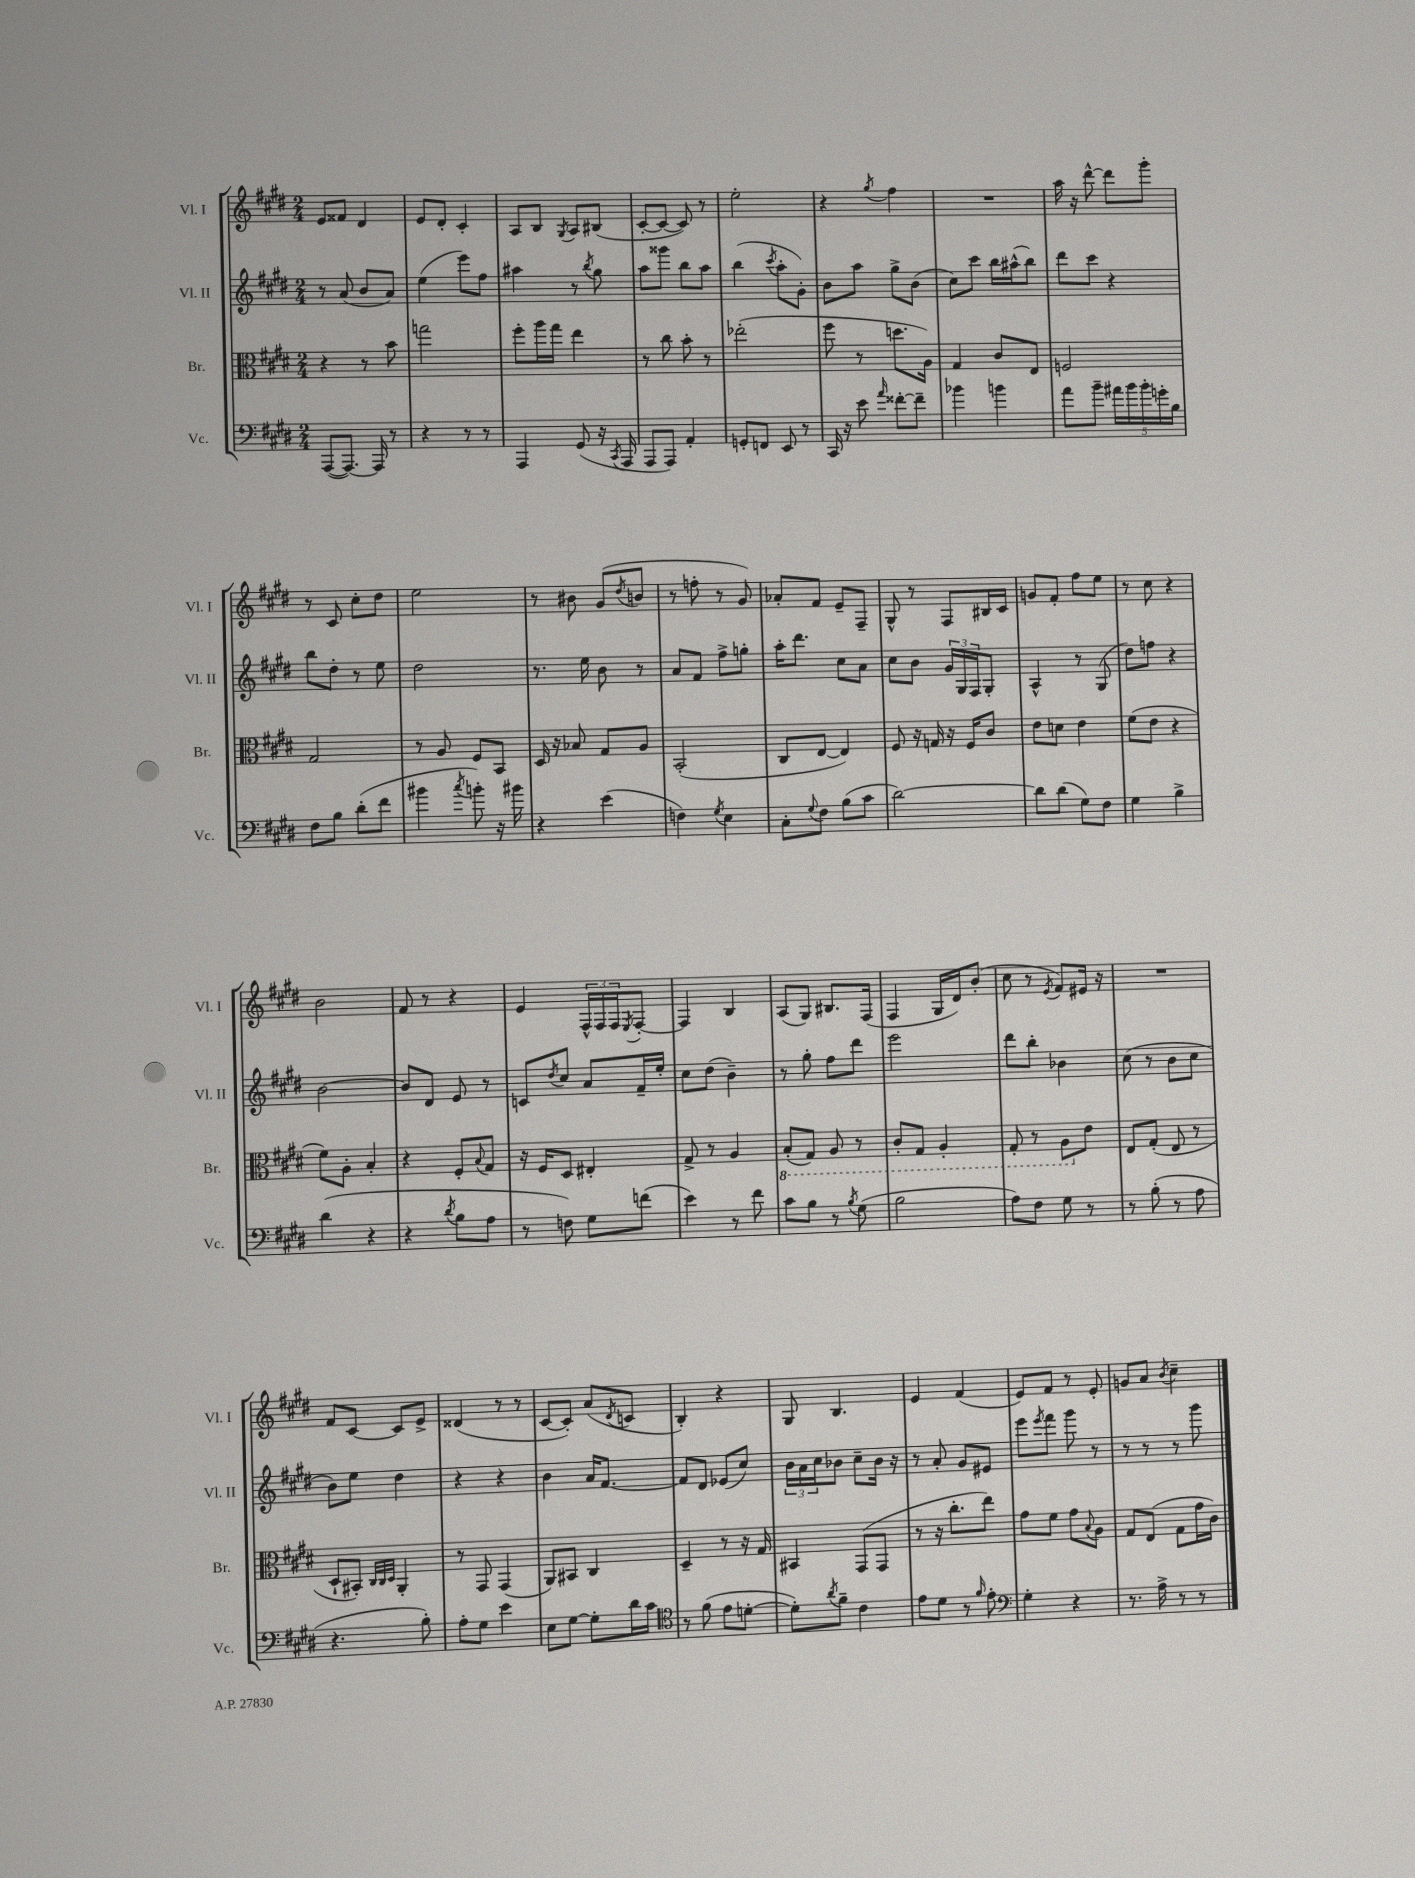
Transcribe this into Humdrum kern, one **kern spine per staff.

**kern	**kern	**kern	**kern
*staff4	*staff3	*staff2	*staff1
*clefF4	*clefC3	*clefG2	*clefG2
*k[f#c#g#d#]	*k[f#c#g#d#]	*k[f#c#g#d#]	*k[f#c#g#d#]
*M2/4	*M2/4	*M2/4	*M2/4
([8AAA	4r	8r	8e
8.AAA_)	.	(8a	8f##
.	8r	8b	4d#
16AAA]	.	.	.
8r	8b	8a)	.
=	=	=	=
4r	2gg	(4ee	8e
.	.	.	8d#'
8r	.	8eee)	4c#'
8r	.	8ff#	.
=	=	=	=
4AAA	8ff#'	4aa#	8A
.	16aa	.	8B
.	16gg#	.	.
.	.	.	8qG#
(8GG#	4ee	8r	8A
.	.	8qbb	.
16r	.	8gg#	(8B#
8qCC#	.	.	.
16AAA	.	.	.
=	=	=	=
8AAA	8r	8aa	[8c#'
8AAA)	8cc#	8ggg##	8c#_
4AA'	8b'	8bb	8c#])
.	8r	8aa	8r
=	=	=	=
8GG'	(2ee-'	(4bb	2ee'
8FF	.	.	.
.	.	8qccc#	.
8EE	.	8aa'	.
8r	.	8g#')	.
=	=	=	=
16CC#	8ff#	8b	4r
16r	.	.	.
8e	8r	8aa	.
16qqa	.	.	8qgg#
[8f##'	8.dd	8gg#^	4ff#
8f##~]	.	(8b	.
.	16A)	.	.
=	=	=	=
4b-	4G#	8cc#)	2r
.	.	8ccc#	.
4b	8c#	16bb	.
.	.	(16aa#^^	.
.	8E	8bb)	.
=	=	=	=
8a	2F	8ddd#	16aa
.	.	.	16r
8b~	.	8ccc#	[8ddd#^^
20a#	.	4r	8ddd#]
20b	.	.	.
20b'	.	.	.
.	.	.	8ggg#'
20g'	.	.	.
20B	.	.	.
=	=	=	=
8F#	2G#	8bb	8r
8B	.	8dd#'	8c#
(8d#'	.	8r	8cc#'
8f#	.	8ee	8dd#
=	=	=	=
4b#	8r	2dd#	2ee
.	8A	.	.
8qcc#	.	.	.
8b')	8F#	.	.
16r	8BB	.	.
16b#	.	.	.
=	=	=	=
4r	16D#	8.r	8r
.	16r	.	.
.	8B-	.	8b#
.	.	16ee	.
(4e	8G#	8b	(8g#
.	.	.	8qdd#
.	8A	8r	8b
=	=	=	=
4F)	(2BB'	8a	8r
.	.	8f#	8ff'
8qG#	.	.	.
4E	.	8ff#^	8r
.	.	8gg'	8g#)
=	=	=	=
8C#'	8C#	16aa'	8a-'
.	.	8.ddd#	.
8qqG#	.	.	.
8F#	[8E	.	8f#
(8B	4E])	8cc#	8e~
8c#	.	8a	8F#~
=	=	=	=
[2d#)	8F#	8cc#	8G#^^
.	16r	8b	8r
.	16G	.	.
.	16r	24g#	8F#
.	.	24G#	.
.	16F#	.	.
.	.	24F#	.
.	8c#	8G#'	16B#
.	.	.	16c#
=	=	=	=
8d#]	8e	4A^^	8g
(8d#	8d	.	8f#'
8G#)	4e	8r	8ff#
8F#	.	(8G#	8ee
=	=	=	=
4G#	(8f#	8dd#)	8r
.	8e	8ff	8cc#
4B^	4r	4r	4r
=	=	=	=
(4d#	8f#)	[2b	2b
.	8A'	.	.
4r	4B'	.	.
=	=	=	=
4r	4r	8b]	8f#
.	.	8d#	8r
8qd#	.	.	.
8B	8F#'	8e	4r
.	8qqB	.	.
8A	8G#	8r	.
=	=	=	=
8r	16r	8c	4e
.	16F#	.	.
.	.	8qdd#	.
8F)	8D#	8cc#	.
8G#	4E#'	8a	24F#^^
.	.	.	24F#
.	.	.	24F#
.	.	.	8qE
(8f	.	16f#~	[8F#'
.	.	16ee'	.
=	=	=	=
4e)	8G#^	8cc#	4F#]
.	8r	(8dd#	.
8r	4A	4b~)	4B
8f#	.	.	.
=	=	=	=
8c#	(8BB'	8r	(8A
8B	8GG#)	8gg#'	8G#)
8r	8AA	8ff#	8.B#
8qB	.	.	.
(8G#	8r	8ddd#	.
.	.	.	(16F#
=	=	=	=
2B	8C#'	2eee	4F#
.	8GG#	.	.
.	4AA'	.	16G#
.	.	.	16d#)
.	.	.	(8b'
=	=	=	=
8A)	8GG#'	8ddd#	8cc#
8F#	8r	8bb'	8r
.	.	.	8qe
8G#	8AA	4b-	8f#)
8r	8e	.	16e#
.	.	.	16r
=	=	=	=
8r	8E	(8cc#	2r
(8B'	(8G#'	8r	.
8r	8E	8b	.
8A	8r	8cc#	.
=	=	=	=
4.r	8D#`	8b)	8f#
.	8BB#')	8ee	[8c#
.	32qqC#	.	.
.	32qqC#	.	.
.	32qqD#	.	.
.	4AA'	4dd#	8c#]
8B')	.	.	8e^
=	=	=	=
8A'	8r	4r	(4d##
8G#	8GG#	.	.
4e	(4GG#	4r	8r
.	.	.	8r
=	=	=	=
8E	8AA)	4b	[8c#
[8G#	8BB#	.	8c#'])
8G#']	4C#	16a	(8a
.	.	[8.f#	.
.	.	.	8qd#
16d#	.	.	8c
16c#	.	.	.
=	=	=	=
*clefC4	*	*	*
8r	4D#~	8f#]	4B')
(8f#	.	8d#	.
8e	8r	(8e-	4r
[8d'	16r	8cc#)	.
.	16G#	.	.
=	=	=	=
8d'])	4BB#	24b	8G#
.	.	24a	.
.	.	24cc#	.
8qa	.	.	.
8f#~	.	8b-	4.B
4c#	(8GG#	8cc#~	.
.	8GG#	16b-	.
.	.	16r	.
=	=	=	=
8e	8r	8r	4e
8d#	16r	8a'	.
.	8.cc#'	.	.
8r	.	8g#	(4f#
16qqf#	.	.	.
8e'	8ee)	8e#	.
=	=	=	=
*clefF4	*	*	*
4G#'	8g#	8eee	8e)
.	.	8qeee	.
.	8f#	8fff#	8f#
4r	8g#	8ggg#	8r
.	8qqB	.	.
.	8A	8r	8e'
=	=	=	=
8.r	8G#	8r	8g
.	(8E	8r	8a
16A^	.	.	.
.	.	.	8qb
8r	8G#	8r	4cc#~
8r	16g#	8ggg#	.
.	16c#)	.	.
==	==	==	==
*-	*-	*-	*-
